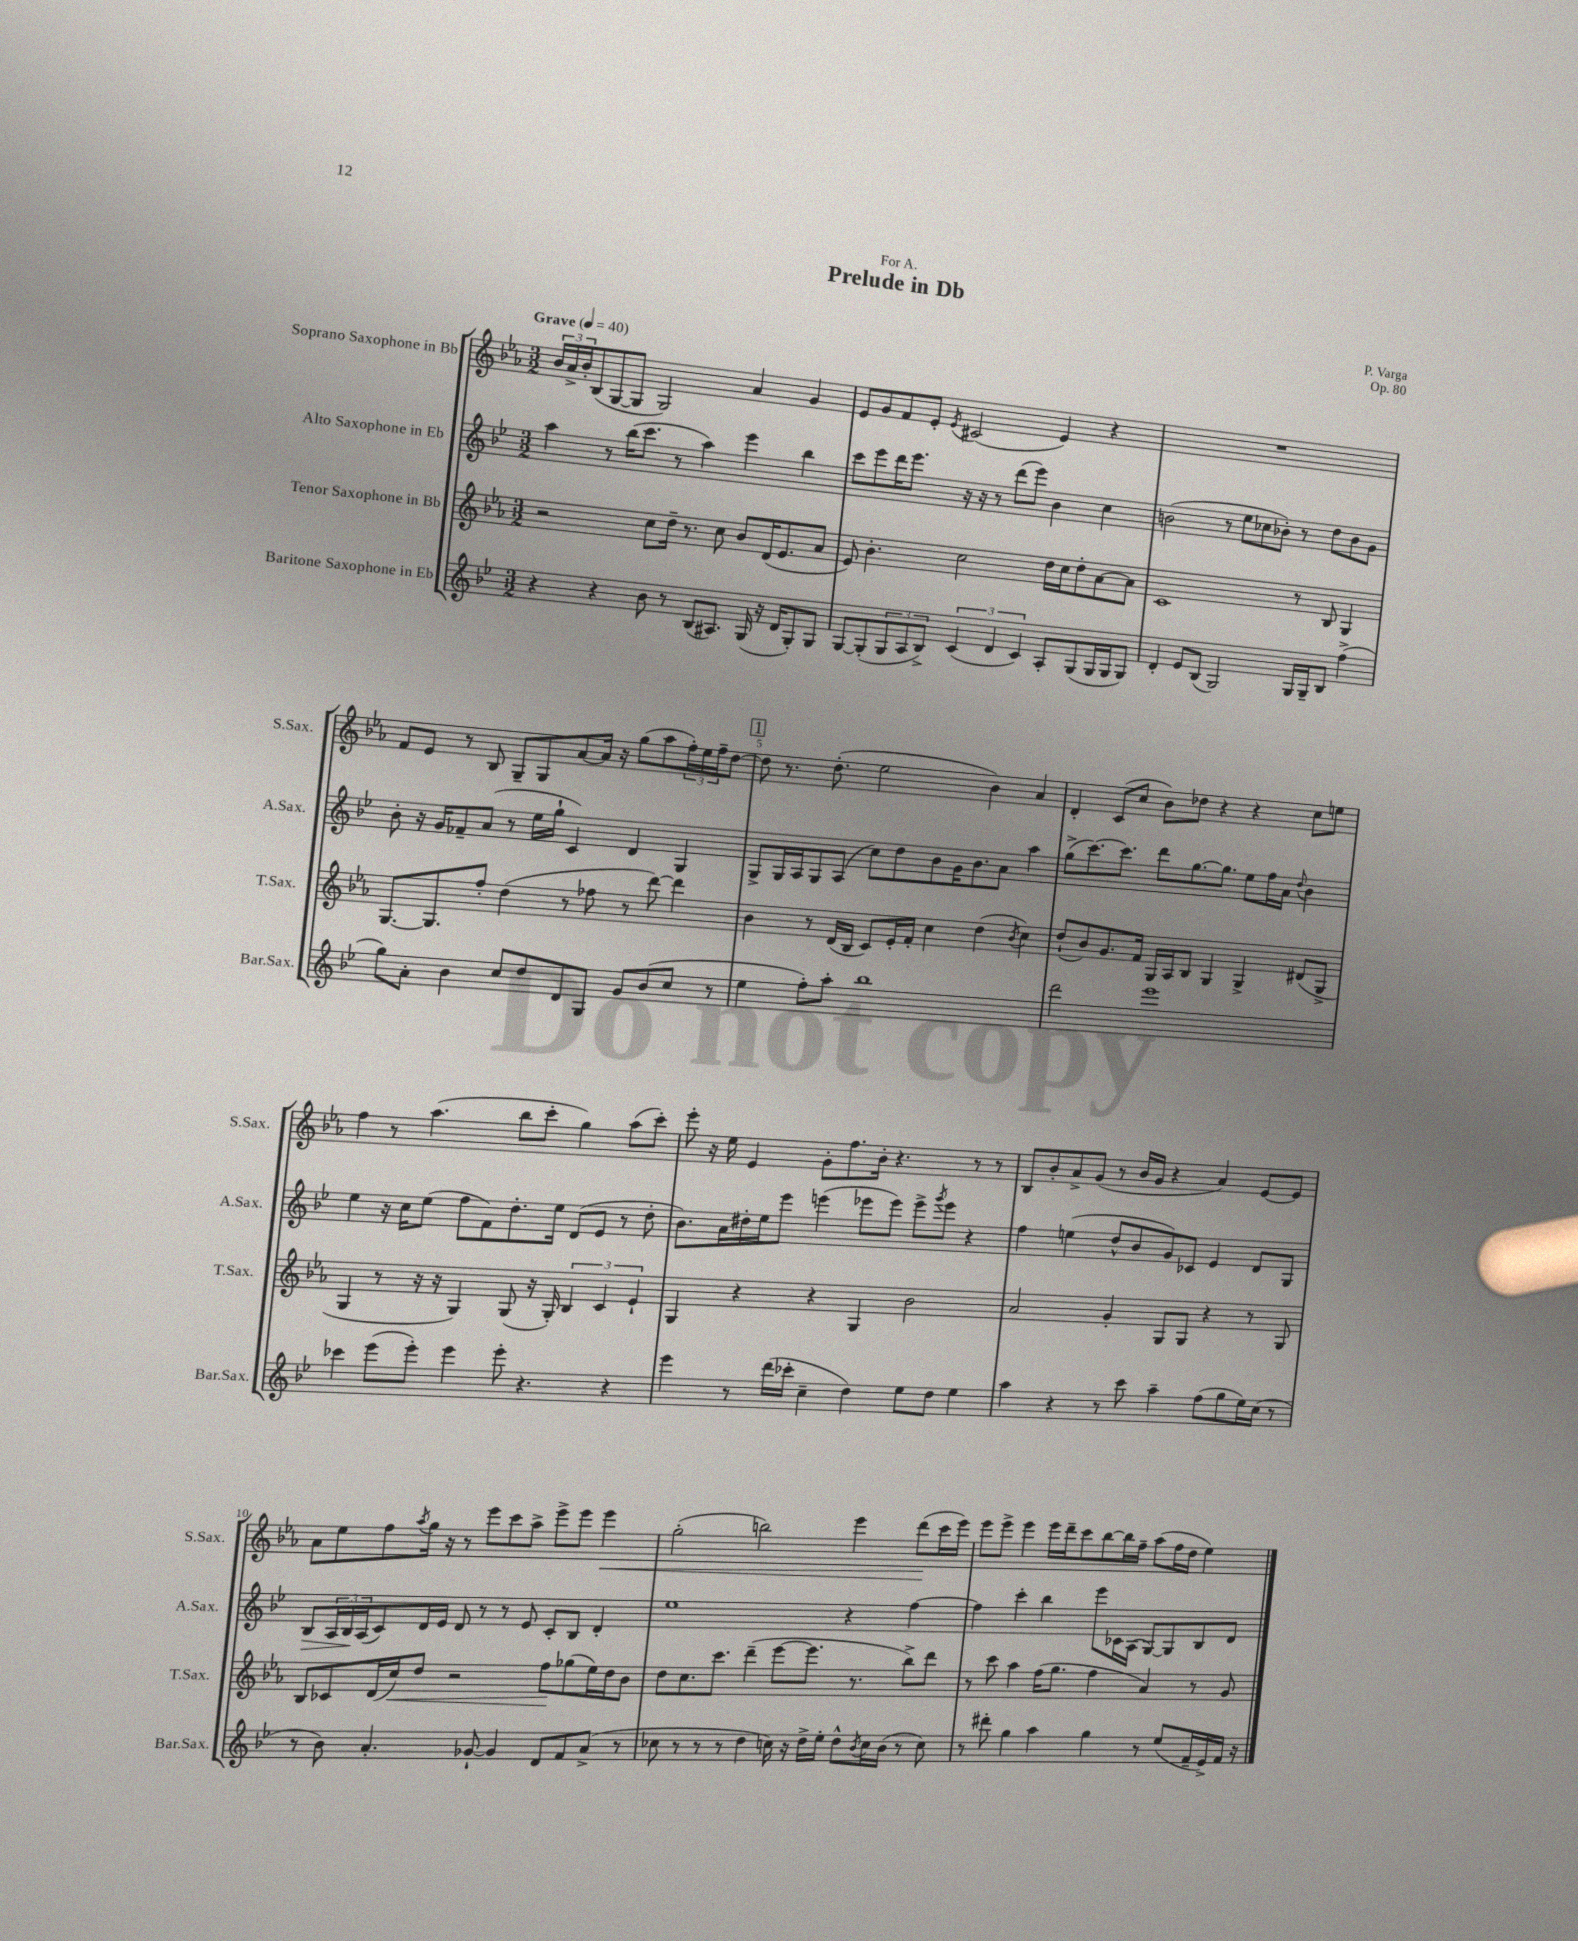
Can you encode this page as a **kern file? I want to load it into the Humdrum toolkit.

**kern	**kern	**kern	**kern
*staff4	*staff3	*staff2	*staff1
*clefG2	*clefG2	*clefG2	*clefG2
*k[b-e-]	*k[b-e-a-]	*k[b-e-]	*k[b-e-a-]
*M3/2	*M3/2	*M3/2	*M3/2
*MM40	*MM40	*MM40	*MM40
4r	2r	4aa\	24b-/LL
.	.	.	24a-^/
.	.	.	24b-'/J
.	.	.	(8B-/
4r	.	8r	[8G/
.	.	(16bb-\LK	8G/]J
.	.	8.ccc\J	.
8b-\	8cc\L	.	2G/)
8r	16dd~\Jk	8r	.
.	8.r	.	.
(8B-/L	.	4aa\)	.
8.A#/J)	8cc\	.	.
.	8b-/L	4eee-\	4a-/
(16G/	.	.	.
16r	(16d/K	.	.
16d/LK	8.e-/	.	.
8G'/)	.	4bb-\	4g/
8G/J	8a-/J	.	.
=	=	=	=
[8G/L	8e-/)	8ccc\L	8e-/L
(8G'/]	4.b-'\	8eee-\	8g/
12G/	.	16ddd\K	8f/
.	.	8.eee-\J	.
12A/	.	.	.
.	.	.	8e-'/J
12B-^/J)	.	.	.
.	.	.	8qe-/
(6c/	2cc\	16r	(2c#/
.	.	16r	.
.	.	8r	.
6d/	.	.	.
.	.	(8ddd\L	.
6c/)	.	.	.
.	.	8eee-\J)	.
8A'/L	16dd\LL	4b-\	4e-/)
.	16cc\J	.	.
(8G/	8dd'\	.	.
16G/L	[8a-\	4cc\	4r
16G/J	.	.	.
8G/J)	8a-\]J	.	.
=	=	=	=
4d'/	1c	(2b\	1.r
8e-/L	.	.	.
(8B-/J	.	.	.
2G/)	.	8r	.
.	.	8ee-\L	.
.	.	8cc-\	.
.	.	8b-'\J)	.
16G/LL	8r	8r	.
16G~/J	.	.	.
8B-/J	8B-/	8dd\L	.
(4ff^\	4G/	8b-\	.
.	.	8g\J	.
=	=	=	=
8gg\L)	[8.G/L	8b-'\	8f/L
8a'\J	.	16r	8e-/J
.	8.G/]	16g/LK	.
4b-\	.	8f-~/	8r
.	8ff'/J	(8a/J	8B-/
8cc/L	(4dd\	8r	8G~/L
8dd/	.	16ee-\LL	8G/
.	.	16gg`\JJ	.
8d/	8r	4c/)	[8a-/
8G/J	8ff-\	.	16a-/]Jk
.	.	.	16r
8g/L	8r	4d/	(8gg\L
(8b-/	[8ddd\)	.	8aa-\
8cc/J	4ddd\]	4G/	24ff'\L)
.	.	.	24ee-\
.	.	.	24ff~\J
8r	.	.	[8dd\J
=	=	=	=
4ee-\	4b-\	8G^/L	8dd\]
.	.	16G/L	8.r
.	.	16A/J	.
8ff'\L)	8r	8G/	.
.	.	.	(8.dd'\
8aa'\J	(16d/LL	(8A/J	.
.	16B-/JJ	.	.
1bb-	8c/L)	8cc\L)	2ee-\
.	16e-'/L	8dd\	.
.	16f'/JJ	.	.
.	4cc\	8b-\	.
.	.	16g\K	.
.	.	8.b-\	.
.	(4dd\	.	4b-\)
.	.	8a\J	.
.	8qb-/	.	.
.	4cc\)	4aa\	4a-/
=	=	=	=
2ddd\	(8dd`/L	(8gg^\L	4d'/
.	8b-/)	[8.ccc\)	.
.	8.g/	.	(8c/L
.	.	8.ccc\]J	.
.	.	.	8cc/J
.	16f/Jk	.	.
1eee-	16G/LL	8ddd\L	8b-\L)
.	16A-/J	.	.
.	8B-/J	[8.gg\	8dd-\J
.	4G/	.	4r
.	.	8.gg\]J	.
.	4G^/	8ee-\L	4r
.	.	16ff\L	.
.	.	16a\JJ	.
.	.	8qqdd/	.
.	(8d#/L	4b-\	8cc\L
.	8G^/J	.	8ee\J
=	=	=	=
4ccc-\	4G/	4ee-\	4ff\
(8eee-\L	8r	16r	8r
.	.	16cc\LK	.
8eee-'\J)	16r	(8ee-\J	(4.aa-\
.	16r	.	.
4eee-\	4G/)	8ff\L	.
.	.	8f\)	.
8eee-'\	(8G/	8.dd'\	8bb-\L
4.r	16r	.	8ccc'\J
.	16G'/)	16ee-\Jk	.
.	6B-/	(8d/L	4gg\)
.	.	8e-/J	.
.	6c/	.	.
4r	.	8r	(8aa-\L
.	6e-`/	.	.
.	.	8dd'\	8ccc'\J)
=	=	=	=
4eee-\	4G/	8.b-\L)	8eee-'\
.	.	.	16r
.	.	16a\L	16ee-\
8r	4r	16dd#'\	4e-/
.	.	16ee-\J	.
(16ddd\LL	.	8eee-\J	.
16ccc-'\JJ	.	.	.
4cc~\	4r	(4eee\	8g'\L
.	.	.	8.ff\
4dd\)	4G/	8eee-\L	.
.	.	.	16b-'\Jk
.	.	8eee-\J)	4.r
8ee-\L	2b-\	8eee-^\L	.
.	.	8qggg/	.
8dd\J	.	8eee-\J	.
4ee-\	.	4r	8r
.	.	.	8r
=	=	=	=
4aa\	2a-/	4ff\	8B-/L
.	.	.	8b-'/
4r	.	(4ee\	8a-^/
.	.	.	(8g/J
8r	4g'/	8dd^^/L	8r
8ccc\	.	8b-/	16b-/LL
.	.	.	16g/JJ
4aa~\	8G/L	8g/)	4r
.	8G/J	8c-/J	.
(8ff\L	4r	4e-/	4a-/)
8gg\	.	.	.
16ee-\L)	8r	8d/L	[8e-/L
(16cc\JJ	.	.	.
8r	8G/	8G/J	8e-/]J
=	=	=	=
8r	8B-/L	8B-/L	8a-\L
8b-\)	8c-/	24A/L	8ee-\
.	.	24B-/	.
.	.	(24A/J	.
4.a'/	(16d/L	8c/)	8ff\
.	16cc/J)	.	.
.	.	.	8qaa-/
.	8dd/J	16d/L	16gg\Jk
.	.	16e-/JJ	16r
.	2r	8d/	8r
[8g-`/	.	8r	8eee-\L
4g-/]	.	8r	8ccc\
.	.	8e-/	8aa-^\J
8d/L	8ff\L	8c'/L	8eee-^\L
8f/	(8gg-\	8B-/J	8eee-\J
(8a^/J	16ee-\L)	4d'/	4eee-\
.	16dd\J	.	.
8r	8b-\J	.	.
=	=	=	=
8cc-\	8dd\L	1ee-	(2gg'\
8r	8.cc\	.	.
8r	.	.	.
.	8.ccc\J	.	.
8r	.	.	.
4dd\	(4ddd~\	.	2bb\)
16cc\)	[8eee-\L	.	.
16r	.	.	.
16dd^\LL	8.eee-\]J	.	.
16ee-'\JJ	.	.	.
8dd^^\L	.	4r	4eee-\
.	8.r	.	.
8qb-/	.	.	.
16cc\L	.	.	.
(16b-\JJ	.	.	.
8r	8bb-^\L)	[4ff\	(8ddd\L
8cc\)	8ddd\J	.	16ccc\L
.	.	.	16eee-\JJ)
=	=	=	=
8r	8r	4ff\]	8eee-\L
8ddd#'\	8ccc\	.	8eee-^\J
4gg\	4aa-\	4ccc'\	4eee-\
4aa\	(16ff\LK	4bb-\	16eee-\LL
.	8.gg\J	.	16ddd~\J
.	.	.	8ccc\
4gg\	4ff\	8eee-\L	[8bb-\
.	.	16c-\L	16bb-\]L
.	.	(16A\JJ	16ff~\JJ
8r	4a-/)	[8G/L)	(8aa-\L
(8ee-/L	.	8G/]	16ff\L
.	.	.	16dd\JJ
16f~/L	8r	8B-/	4ee-\)
16e-^/)	.	.	.
16f/JJ	8g/	8d/J	.
16r	.	.	.
==	==	==	==
*-	*-	*-	*-
